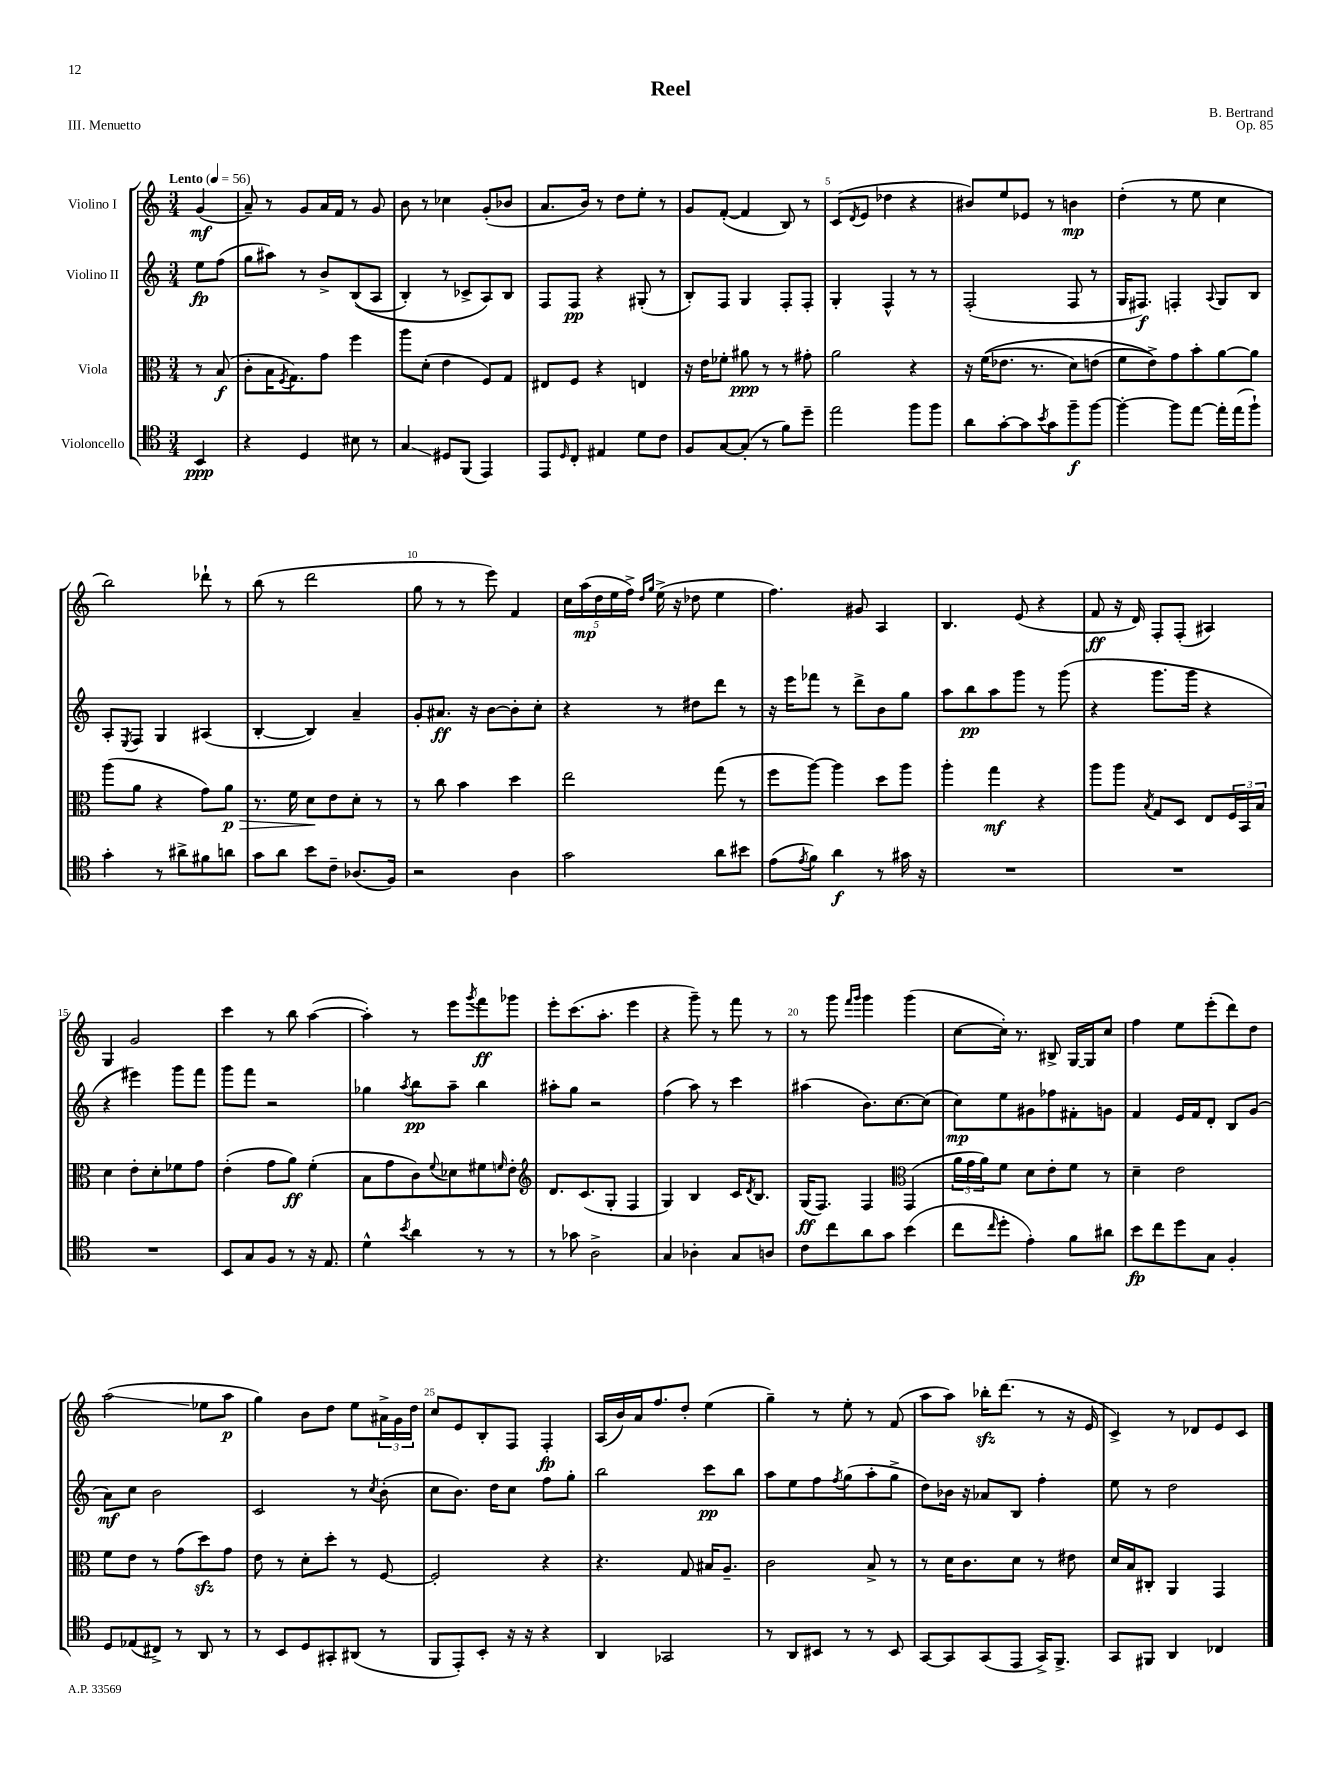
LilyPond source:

\header { title = "Reel" composer = "B. Bertrand" opus = "Op. 85" piece = "III. Menuetto" }
<<
\new StaffGroup <<
\new Staff = "s0" \with { instrumentName = "Violino I" } {
    \clef treble \key c \major \numericTimeSignature \time 3/4 \partial 4 \tempo "Lento" 4 = 56
    g'4\mf( |
    a'8--) r8 g'8 a'16 f'16 r8 g'8 |
    b'8 r8 ces''4 g'8-.( bes'8 |
    a'8. b'16) r8 d''8 e''8-. r8 |
    g'8 f'8~-.( f'4 b8) r8 |
    c'8( \acciaccatura { d'8 } e'8 des''4 r4 |
    bis'8) e''8 ees'8 r8 b'4\mp |
    d''4-.( r8 e''8 c''4 |
    b''2) des'''8-! r8 |
    b''8( r8 d'''2 |
    g''8 r8 r8 e'''8) f'4 |
    \tuplet 5/4 { c''16 a''16\mp( d''16 e''16 f''16->) } \grace { d''16 g''16 } e''16->( r16 des''8 e''4 |
    f''4.) gis'8 a4 |
    b4. e'8( r4 |
    f'8\ff r16 d'16) f8-. f8-.( ais4) |
    g4 g'2 |
    c'''4 r8 b''8 a''4~( |
    a''4-.) r8 e'''8 \acciaccatura { g'''8 } f'''8\ff ges'''8 |
    e'''8-. c'''8.( a''8.-. e'''4 |
    r4 g'''8--) r8 f'''8 r8 |
    r8 g'''8 \grace { f'''16 g'''16 } g'''4 g'''4( |
    c''8~ c''16-.) r8. bis8-> g16~ g16 c''8 |
    f''4 e''8 e'''8-.( d'''8) d''8 |
    a''2\glissando( ees''8 a''8\p |
    g''4) b'8 d''8 e''8 \tuplet 3/2 { ais'16-> g'16 d''16 } |
    c''8 e'8 b8-. f8 f4-.\fp |
    a16( b'16) a'16 f''8. d''8-. e''4( |
    g''4--) r8 e''8-. r8 f'8( |
    a''8 a''8) bes''16-.\sfz d'''8.( r8 r16 e'16 |
    c'4->) r8 des'8 e'8 c'8 \bar "|." |
}
\new Staff = "s1" \with { instrumentName = "Violino II" } {
    \clef treble \key c \major \numericTimeSignature \time 3/4 \partial 4
    e''8\fp f''8( |
    g''8 ais''8) r8 b'8-> b8(\( a8 |
    b4-.) r8 ces'8-> a8\) b8 |
    f8 f8\pp r4 gis8-.( r8 |
    b8-.) f8 g4 f8-. f8-. |
    g4-. f4-^ r8 r8 |
    f2-.( f8 r8 |
    g16 fis8.\f) f4-. \appoggiatura { a8 } g8 b8 |
    a8-. \acciaccatura { e8 } f8 g4 ais4( |
    b4~-. b4) a'4-- |
    g'8-. ais'8.\ff r16 b'8~ b'8-. c''8-. |
    r4 r8 dis''8 d'''8 r8 |
    r16 e'''16 fes'''8 r8 d'''8-> b'8 g''8 |
    a''8 b''8\pp a''8 g'''8 r8 g'''8( |
    r4 g'''8. g'''16 r4 |
    r4 eis'''4) g'''8 f'''8 |
    g'''8 f'''8 r2 |
    ges''4 \acciaccatura { a''8 } b''8\pp a''8-- b''4 |
    ais''8-. g''8 r2 |
    f''4( a''8) r8 c'''4 |
    ais''4( b'8.) c''8.~ c''8( |
    c''8\mp) e''8 gis'8 fes''8 fis'8-. g'8 |
    f'4 e'16 f'16 d'8-. b8 g'8( |
    a'8\mf) c''8 b'2 |
    c'2 r8 \acciaccatura { c''8 } b'8-.( |
    c''8 b'8.) d''16 c''8 f''8 g''8-. |
    b''2 c'''8\pp b''8 |
    a''8 e''8 f''8 \acciaccatura { f''8 } g''8( a''8-. g''8-> |
    d''8) bes'16 r16 aes'8 b8 f''4-. |
    e''8 r8 d''2 \bar "|." |
}
\new Staff = "s2" \with { instrumentName = "Viola" } {
    \clef alto \key c \major \numericTimeSignature \time 3/4 \partial 4
    r8 b8\f( |
    c'8-. b16 \acciaccatura { f8 } g8.) g'8 f''4 |
    a''8 d'8-.( e'4 f8) g8 |
    eis8 f8 r4 e4 |
    r16 e'16 fes'8-. ais'8\ppp r8 r8 gis'8-. |
    a'2 r4 |
    r16 f'16(\( ees'8. r8. d'8) e'8( |
    f'8 e'8->)\) g'8 b'8-. a'8~ a'8 |
    a''8( a'8 r4 g'8) a'8\p\> |
    r8. f'16 d'8\! e'8 d'8-. r8 |
    r8 c''8 b'4 d''4 |
    e''2 g''8( r8 |
    f''8 a''8~) a''4 d''8 a''8 |
    a''4-. g''4\mf r4 |
    a''8 a''8 \acciaccatura { b8 } g8 d8 e8 \tuplet 3/2 { f16 b,16 b16 } |
    d'4 e'8-. d'8-. fes'8 g'8 |
    e'4-.( g'8 a'8\ff) f'4-.( |
    b8 g'8 c'8) \appoggiatura { f'8 } des'8 fis'8 \grace { f'16 } e'8-. |
    \clef treble d'8. c'8.( g8-. f4 |
    g4) b4 c'16 \acciaccatura { d'8 } b8. |
    g16\ff( f8.) f4 \clef alto g,4( |
    \tuplet 3/2 { a'16 g'16 a'16) } f'8 d'8 e'8-. f'8 r8 |
    d'4-- e'2 |
    f'8 e'8 r8 g'8( d''8\sfz) g'8 |
    e'8 r8 d'8-. d''8-. r8 f8~ |
    f2-. r4 |
    r4. g8 bis16 a8.-- |
    c'2 b8-> r8 |
    r8 d'16 c'8. d'8 r8 eis'8 |
    d'16 b16 cis8-. a,4 g,4 \bar "|." |
}
\new Staff = "s3" \with { instrumentName = "Violoncello" } {
    \clef tenor \key c \major \numericTimeSignature \time 3/4 \partial 4
    b,4\ppp |
    r4 d4 bis8 r8 |
    g4\glissando dis8 f,8( e,4) |
    e,8 \grace { d16 } c8-. eis4 d'8 c'8 |
    f8 g8~ g8-.( r8 f'8) d''8-- |
    e''2 f''8 f''8 |
    a'8 g'8~-. g'8 \acciaccatura { b'8 } g'8 f''8--\f f''8~ |
    f''4~-. f''8 e''8~ e''16-. e''16( f''8-!) |
    g'4-. r8 ais'8-> fis'8 a'8 |
    g'8 a'8 b'8 c'8-- aes8.( f16) |
    r2 a4 |
    g'2 a'8 bis'8 |
    e'8( \acciaccatura { e'8 } f'8) a'4\f r8 gis'16 r16 |
    R2. |
    R2. |
    R2. |
    b,8 g8 f8 r8 r16 e8. |
    d'4-^ \acciaccatura { b'8 } a'4 r8 r8 |
    r8 ges'8 a2-> |
    g4 aes4-. g8 a8 |
    c'8 c''8 a'8 g'8 b'4( |
    c''8 \grace { c''16 } d''8-. e'4-.) f'8 ais'8 |
    b'8\fp c''8 d''8 g8 f4-. |
    d8 ees8( cis8->) r8 a,8 r8 |
    r8 b,8 d8 gis,8-. ais,8( r8 |
    f,8 e,8-.) b,8-. r16 r16 r4 |
    a,4 ges,2 |
    r8 a,8 bis,8 r8 r8 bis,8 |
    g,8~ g,8 g,8( e,8 g,16->) f,8.-> |
    g,8 fis,8 a,4 ces4 \bar "|." |
}
>>
>>
\layout { \context { \Score \override BarNumber.break-visibility = ##(#f #t #t) barNumberVisibility = #(every-nth-bar-number-visible 5) } }
